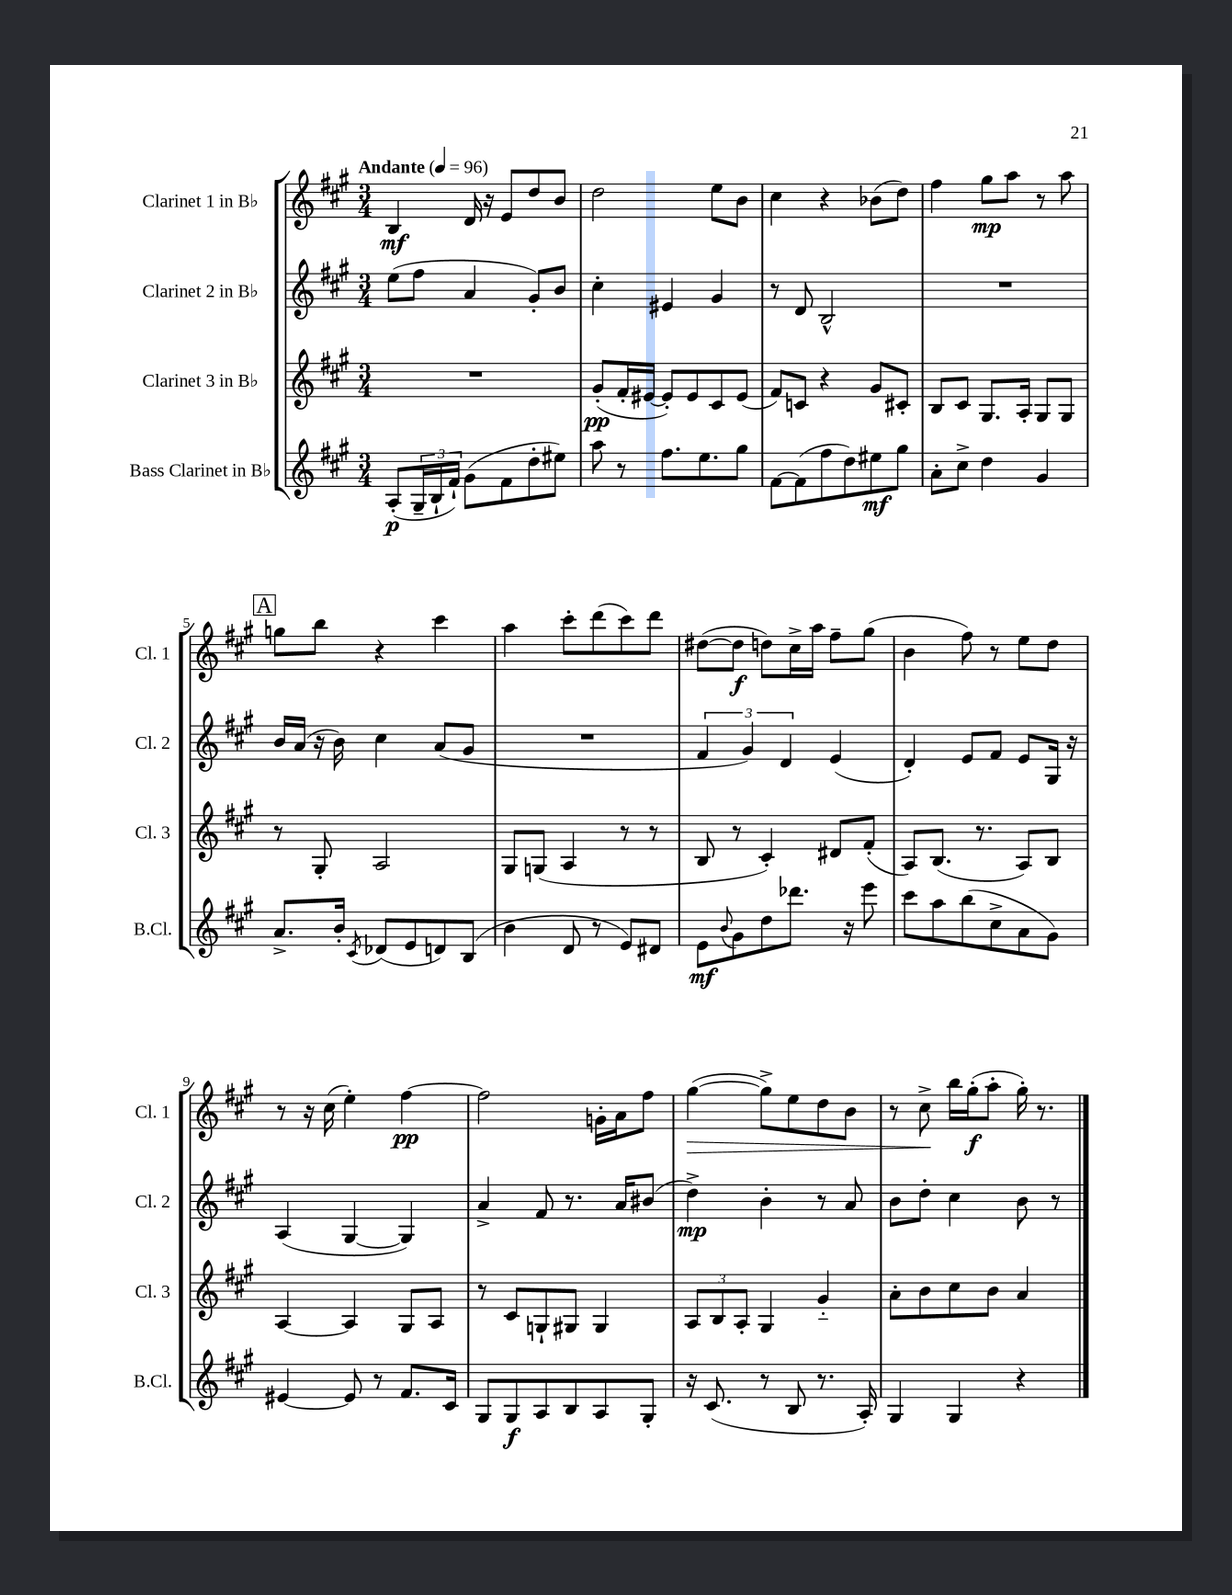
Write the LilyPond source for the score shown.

<<
\new StaffGroup <<
\new Staff = "s0" \with { instrumentName = "Clarinet 1 in Bb" shortInstrumentName = "Cl. 1" } {
    \clef treble \key a \major \numericTimeSignature \time 3/4 \tempo "Andante" 4 = 96
    b4\mf d'16 r16 e'8 d''8 b'8 |
    d''2 e''8 b'8 |
    cis''4 r4 bes'8( d''8) |
    fis''4 gis''8\mp a''8 r8 a''8 |
    \mark \markup { \box "A" } g''8 b''8 r4 cis'''4 |
    a''4 cis'''8-. d'''8( cis'''8) d'''8 |
    dis''8~( dis''8\f d''8) cis''16-> a''16 fis''8-- gis''8( |
    b'4 fis''8) r8 e''8 d''8 |
    r8 r16 cis''16( e''4-.) fis''4~\pp |
    fis''2 g'16-. a'16 fis''8 |
    gis''4~\>( gis''8->) e''8 d''8 b'8 |
    r8 cis''8->\! b''16 gis''16-.\f( a''8-. gis''16-.) r8. \bar "|." |
}
\new Staff = "s1" \with { instrumentName = "Clarinet 2 in Bb" shortInstrumentName = "Cl. 2" } {
    \clef treble \key a \major \numericTimeSignature \time 3/4
    e''8( fis''8 a'4 gis'8-.) b'8 |
    cis''4-. eis'4 gis'4 |
    r8 d'8 b2-^ |
    R2. |
    \mark \markup { \box "A" } b'16 a'16( r16 b'16) cis''4 a'8( gis'8 |
    R2. |
    \tuplet 3/2 { fis'4 gis'4) d'4 } e'4( |
    d'4-.) e'8 fis'8 e'8 gis16 r16 |
    a4( gis4~ gis4) |
    a'4-> fis'8 r8. a'16 bis'8( |
    d''4->\mp) b'4-. r8 a'8 |
    b'8 d''8-. cis''4 b'8 r8 \bar "|." |
}
\new Staff = "s2" \with { instrumentName = "Clarinet 3 in Bb" shortInstrumentName = "Cl. 3" } {
    \clef treble \key a \major \numericTimeSignature \time 3/4
    R2. |
    gis'8-.\pp( fis'16-. eis'16~ eis'8-.) eis'8 cis'8 eis'8( |
    fis'8) c'8 r4 gis'8 cis'8-. |
    b8 cis'8 gis8. a16-. gis8 gis8 |
    \mark \markup { \box "A" } r8 gis8-. a2 |
    gis8 g8( a4 r8 r8 |
    b8 r8 cis'4-.) dis'8 fis'8-.( |
    a8) b8.( r8. a8) b8 |
    a4~ a4 gis8 a8 |
    r8 cis'8 g8-! gis8 gis4 |
    \tuplet 3/2 { a8 b8 a8-. } gis4 gis'4-_ |
    a'8-. b'8 cis''8 b'8 a'4 \bar "|." |
}
\new Staff = "s3" \with { instrumentName = "Bass Clarinet in Bb" shortInstrumentName = "B.Cl." } {
    \clef treble \key a \major \numericTimeSignature \time 3/4
    a8-.\p( \tuplet 3/2 { gis16-- b16-! fis'16-!) } gis'8( fis'8 d''8-. eis''8) |
    a''8 r8 fis''8. e''8. gis''8 |
    fis'8~ fis'8( fis''8 d''8) eis''8\mf gis''8 |
    a'8-. cis''8-> d''4 gis'4 |
    \mark \markup { \box "A" } a'8.-> b'16-. \acciaccatura { cis'8 } des'8( e'8 d'8) b8( |
    b'4 d'8 r8 e'8) dis'8 |
    e'8\mf \appoggiatura { b'8 } gis'8 d''8 des'''8. r16 e'''8 |
    cis'''8 a''8 b''8( cis''8-> a'8 gis'8) |
    eis'4~ eis'8 r8 fis'8. cis'16 |
    gis8 gis8\f a8 b8 a8 gis8-. |
    r16 cis'8.( r8 b8 r8. a16-.) |
    gis4 gis4 r4 \bar "|." |
}
>>
>>
